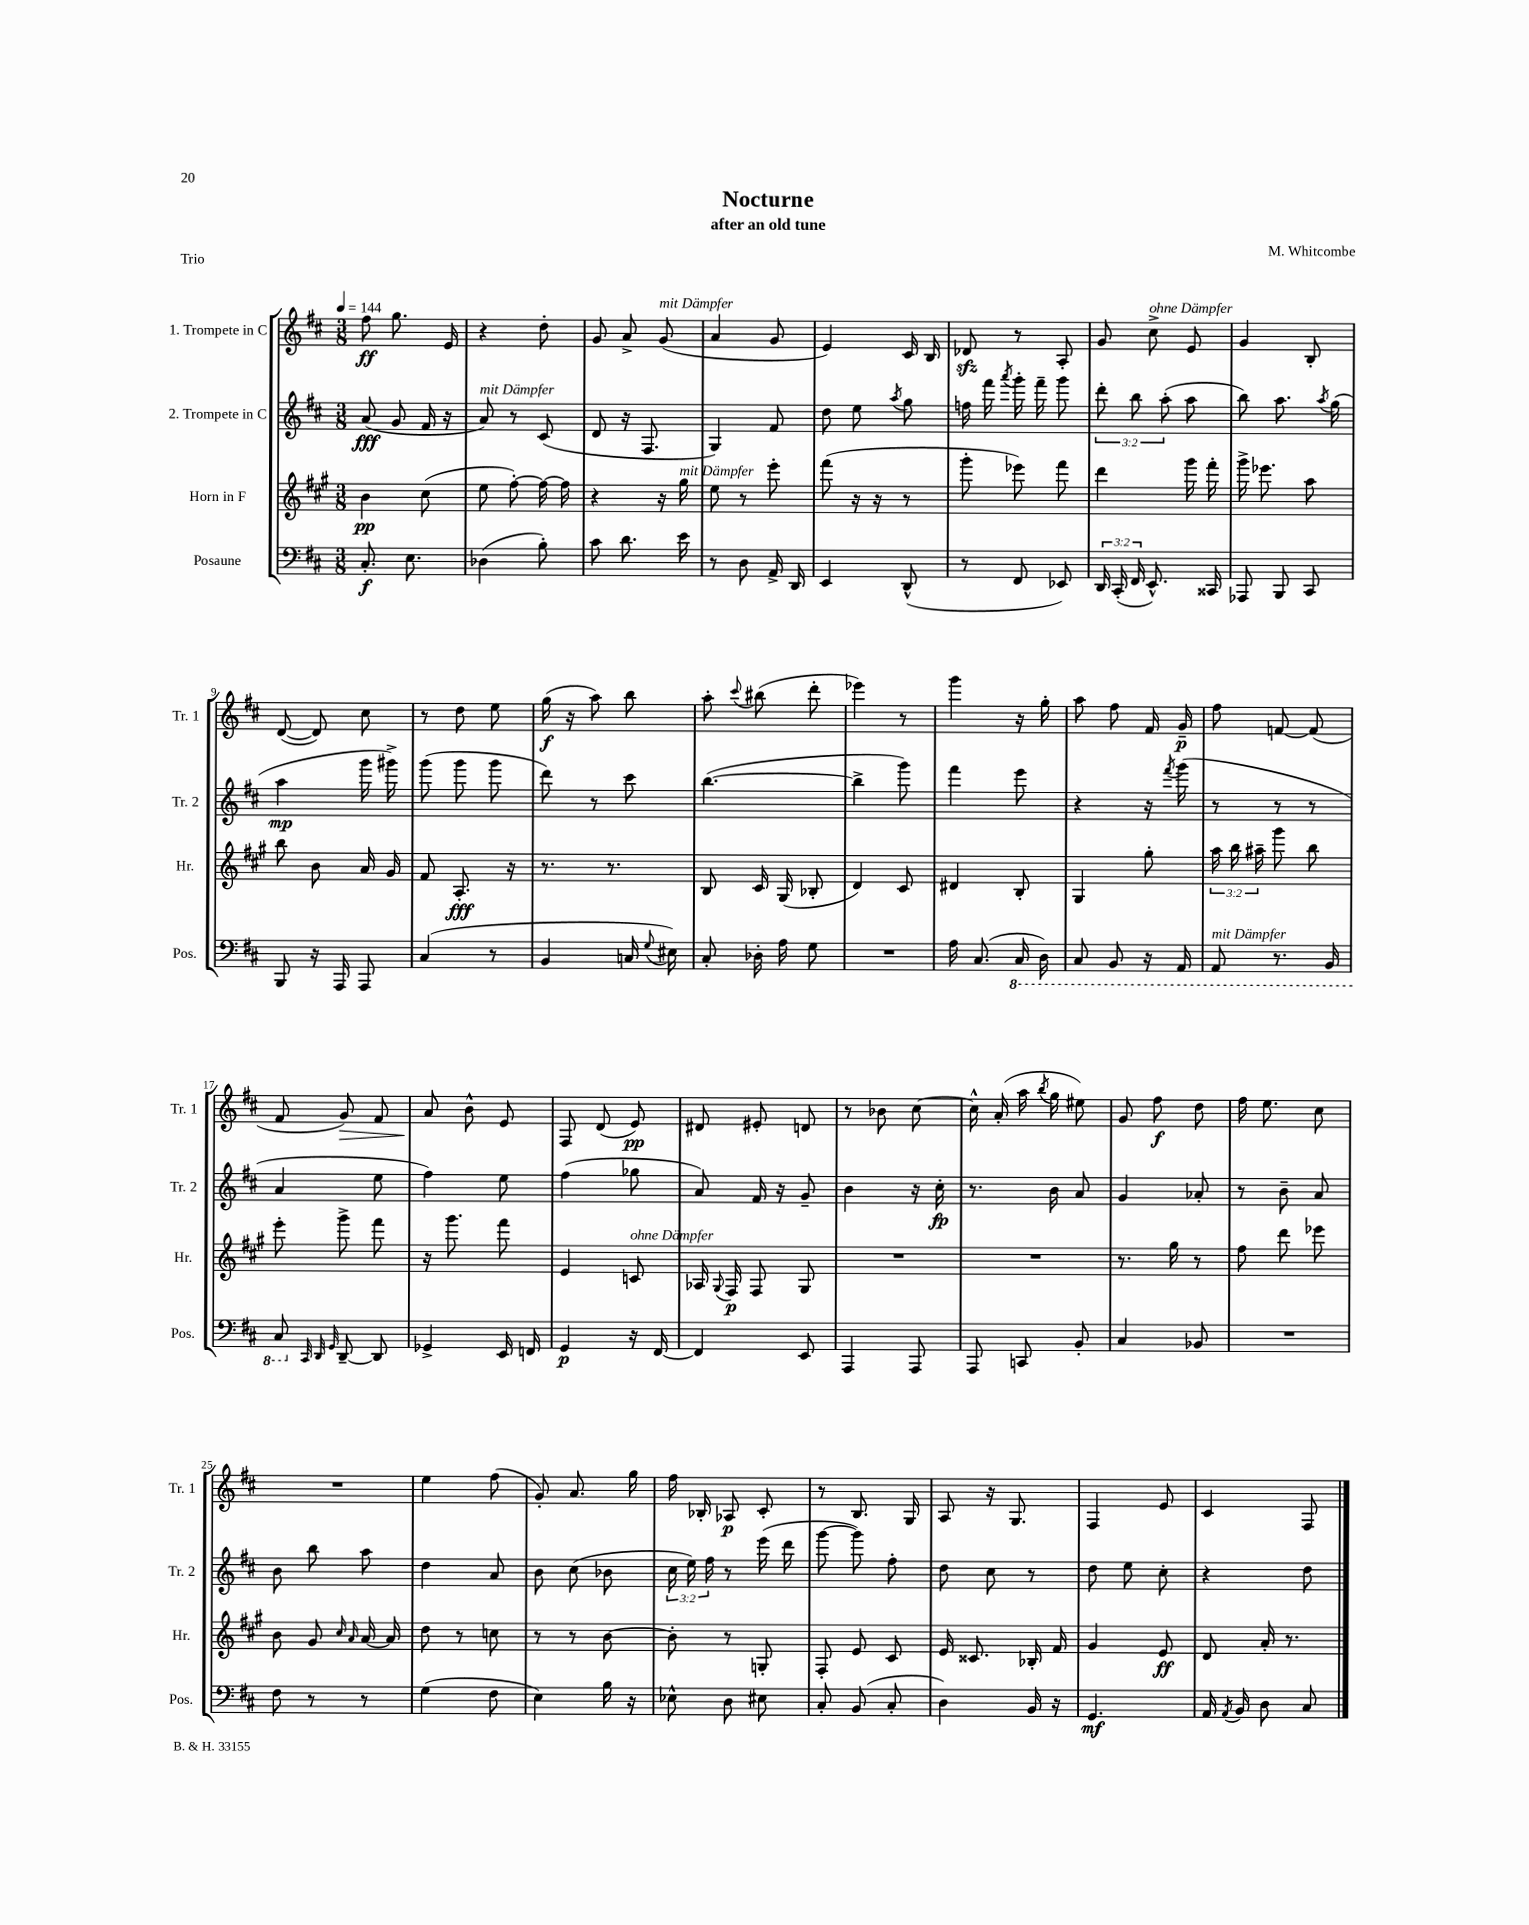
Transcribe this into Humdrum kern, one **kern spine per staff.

**kern	**kern	**kern	**kern
*staff4	*staff3	*staff2	*staff1
*clefF4	*clefG2	*clefG2	*clefG2
*k[f#c#]	*k[f#c#g#]	*k[f#c#]	*k[f#c#]
*M3/8	*M3/8	*M3/8	*M3/8
*MM144	*MM144	*MM144	*MM144
8.C#'/	4b\	(8a/	8ff#\
.	.	8g/	8.gg\
8.E\	.	.	.
.	(8cc#\	16f#/	.
.	.	16r	16e/
=	=	=	=
(4D-\	8ee\	8a/)	4r
.	[8ff#'\)	8r	.
8B'\)	16ff#\_	(8c#/	8dd'\
.	16ff#\]	.	.
=	=	=	=
8c#\	4r	8d/	8g/
8.d\	.	16r	8a^/
.	.	8.F#/	.
.	16r	.	(8g/
16e\	16gg#\	.	.
=	=	=	=
8r	8ee\	4G/)	4a/
8D\	8r	.	.
16AA^/	8eee'\	8f#/	8g/
16DD/	.	.	.
=	=	=	=
4EE/	(8fff#\	8dd\	4e/)
.	16r	8ee\	.
.	16r	.	.
.	.	8qaa/	.
(8DD^^/	8r	8gg\	16c#/
.	.	.	16B/
=	=	=	=
8r	8ggg#'\	16ff\	8d-/
.	.	16fff#\	.
.	.	8qaaa/	.
8FF#/	8eee-\)	16ggg'\	8r
.	.	16fff#~\	.
8EE-/)	8fff#\	8ggg\	8A'/
=	=	=	=
24DD/	4ddd\	12ddd'\	8g/
(24CC#'/	.	.	.
24FF#/	.	12bb\	.
8.EE^^/)	.	.	8cc#^\
.	.	(12aa'\	.
.	16ggg#\	8aa\	8e/
16CC##/	16fff#'\	.	.
=	=	=	=
8AAA-/	16ggg#^\	8bb\)	4g/
.	8.eee-\	.	.
8BBB/	.	8.aa\	.
8CC#/	8aa\	.	8B'/
.	.	8qaa/	.
.	.	(16gg\	.
=	=	=	=
8BBB/	8bb\	4aa\	([8d/
16r	8b\	.	8d/])
16AAA/	.	.	.
8AAA/	16a/	16ggg\	8cc#\
.	16g#/	16ggg#^\)	.
=	=	=	=
(4C#/	8f#/	(8ggg\	8r
.	8.A'/	8ggg\	8dd\
8r	.	8ggg\	8ee\
.	16r	.	.
=	=	=	=
4BB/	8.r	8ddd\)	(16gg\
.	.	.	16r
.	.	8r	8aa\)
.	8.r	.	.
16C/	.	8ccc#\	8bb\
8qqG/	.	.	.
16E#\)	.	.	.
=	=	=	=
8C#'/	8B/	([4.bb\	8aa'\
.	.	.	8qqccc#/
16D-'\	16c#/	.	(8bb#\
16A\	(16G#/	.	.
8G\	8B-'/	.	8ddd'\
=	=	=	=
4.r	4d/)	4bb^\]	4eee-\)
.	8c#/	8ggg\)	8r
=	=	=	=
16A\	4d#/	4fff#\	4ggg\
(8.C#/	.	.	.
16CC#/	8B'/	8eee\	16r
16DD\)	.	.	16gg'\
=	=	=	=
8CC#/	4G#/	4r	8aa\
8BBB/	.	.	8ff#\
16r	8gg#'\	16r	16f#/
.	.	8qfff#/	.
16AAA/	.	(16ggg\	16g~/
=	=	=	=
8AAA/	24aa\	8r	8ff#\
.	24bb\	.	.
.	24aa#~\	.	.
8.r	8ggg#\	8r	[8f/
.	8bb\	8r	(8f/]
16BBB/	.	.	.
=	=	=	=
8CC#/	8eee'\	4a/	8f#/
32qqCC#/	.	.	.
32qqDD/	.	.	.
32qqGG/	.	.	.
[8DD~/	8ggg#^\	.	8g/)
8DD/]	8fff#\	8ee\	8f#/
=	=	=	=
4GG-^/	16r	4ff#\)	8a/
.	8.ggg#\	.	.
.	.	.	8b^^\
16EE/	8fff#\	8ee\	8e/
16FF/	.	.	.
=	=	=	=
4GG/	4e/	(4ff#\	8F#/
.	.	.	(8d/
16r	8c/	8gg-\	8e/)
[16FF#/	.	.	.
=	=	=	=
4FF#/]	16A-/	8a/)	8d#/
.	8qqG#/	.	.
.	16F#/	.	.
.	8F#/	16f#/	8e#'/
.	.	16r	.
8EE/	8G#/	8g~/	8d/
=	=	=	=
4AAA/	4.r	4b\	8r
.	.	.	8b-\
8AAA/	.	16r	[8cc#\
.	.	16cc#'\	.
=	=	=	=
8AAA/	4.r	8.r	16cc#^^\]
.	.	.	(16a'/
8CC/	.	.	16aa\
.	.	.	8qbb/
.	.	16b\	16gg\
8BB'/	.	8a/	8ee#\)
=	=	=	=
4C#/	8.r	4g/	8g/
.	.	.	8ff#\
.	16gg#\	.	.
8BB-/	8r	8a-'/	8dd\
=	=	=	=
4.r	8ff#\	8r	16ff#\
.	.	.	8.ee\
.	8ddd\	8b~\	.
.	8eee-\	8a/	8cc#\
=	=	=	=
8F#\	8b\	8b\	4.r
8r	8g#/	8bb\	.
.	16qqcc#/	.	.
.	16qqa/	.	.
8r	[16a/	8aa\	.
.	16a/]	.	.
=	=	=	=
(4G\	8dd\	4dd\	4ee\
.	8r	.	.
8F#\	8cc\	8a/	(8ff#\
=	=	=	=
4E\)	8r	8b\	8g'/)
.	8r	(8cc#\	8.a/
16B\	[8b\	8b-\	.
16r	.	.	16gg\
=	=	=	=
8E-^^\	8b'\]	24cc#\	16ff#\
.	.	24ee\)	.
.	.	.	16B-'/
.	.	24ff#\	.
8D\	8r	8r	8A-/
8E#\	8G'/	(16eee\	8c#'/
.	.	16ddd\	.
=	=	=	=
8C#'/	8F#'/	[8ggg\	8r
(8BB/	8e/	8ggg\])	8.B/
8C#'/	8c#/	8ff#'\	.
.	.	.	16G/
=	=	=	=
4D\)	16e/	8dd\	8A/
.	8.c##/	.	.
.	.	8cc#\	16r
.	.	.	8.G/
16BB/	16B-'/	8r	.
16r	16f#/	.	.
=	=	=	=
4.GG/	4g#/	8dd\	4F#/
.	.	8ee\	.
.	8e/	8cc#'\	8e/
=	=	=	=
16AA/	8d/	4r	4c#/
8qAA/	.	.	.
16BB/	.	.	.
8D\	16a'/	.	.
.	8.r	.	.
8C#/	.	8dd\	8F#/
==	==	==	==
*-	*-	*-	*-
